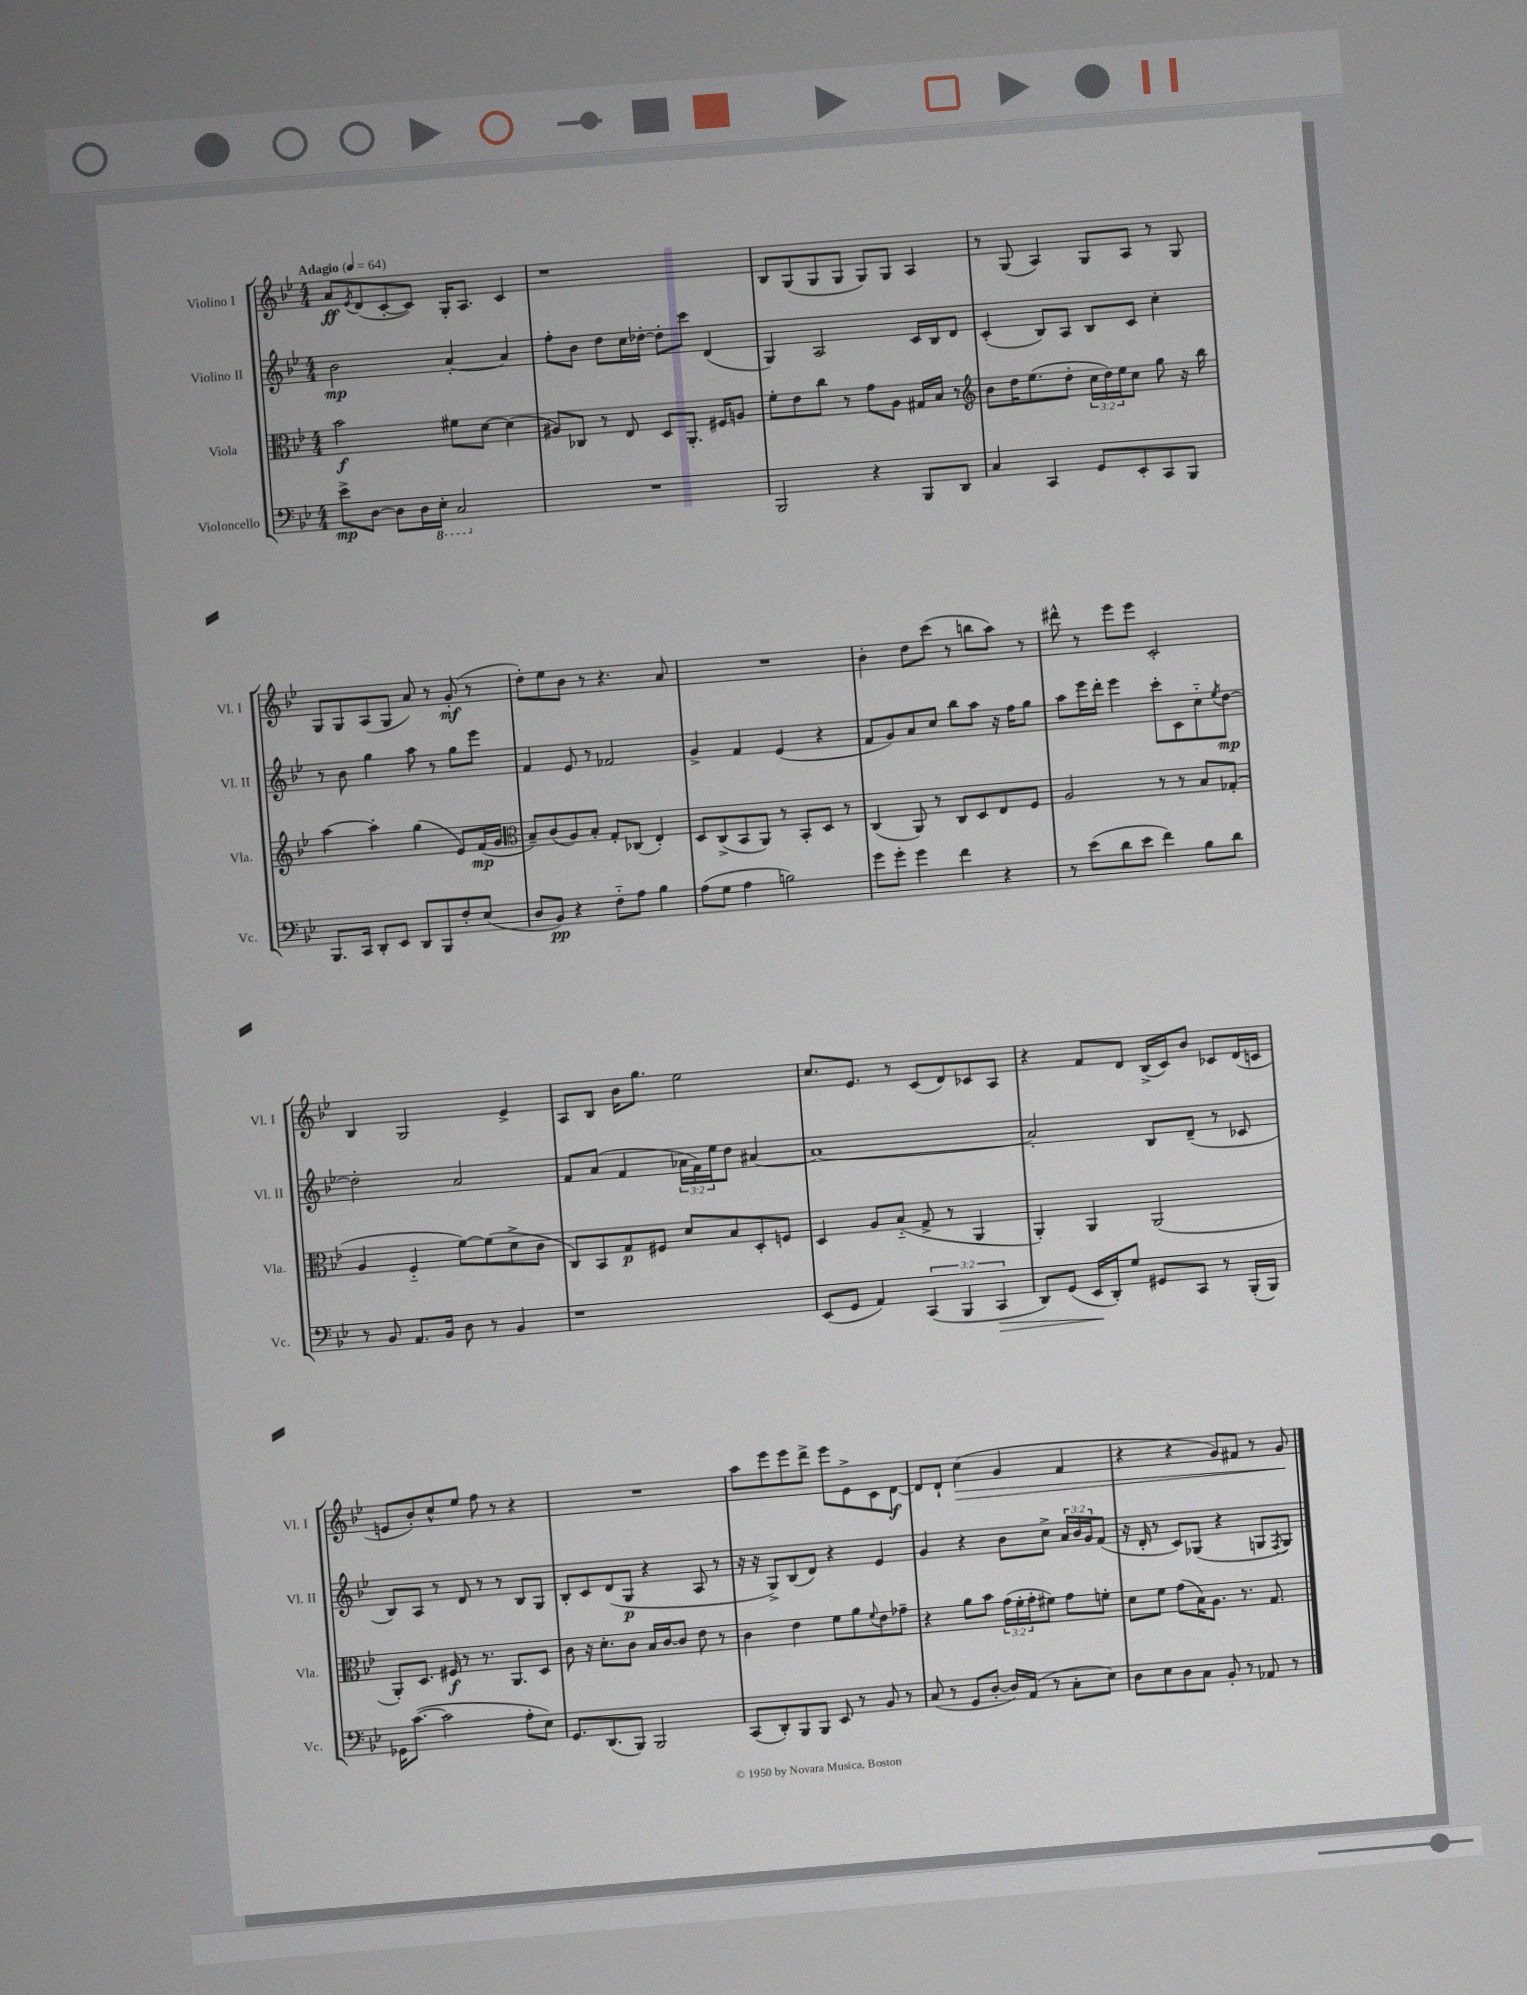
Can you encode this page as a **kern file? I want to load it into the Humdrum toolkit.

**kern	**kern	**kern	**kern
*staff4	*staff3	*staff2	*staff1
*clefF4	*clefC3	*clefG2	*clefG2
*k[b-e-]	*k[b-e-]	*k[b-e-]	*k[b-e-]
*M4/4	*M4/4	*M4/4	*M4/4
*MM64	*MM64	*MM64	*MM64
8e-^\L	2b-\	2b-\	8a/L
.	.	.	8qe-/
[8D\J	.	.	(8d/
8D\]L	.	.	[8c'/
16D\L	.	.	8c/]J)
16EE-'\JJ	.	.	.
2CC/	8f#\L	[4a'/	16G'/LK
.	.	.	8.A/J
.	[8d\J	.	.
.	(4d\]	4a/]	4c/
=	=	=	=
1r	8A#/L)	8ff'\L	1r
.	8C-/J	8b-\J	.
.	8r	8dd\L	.
.	8E-/	16cc\L	.
.	.	[16dd-'\JJ	.
.	8D/L	8dd-'\]L	.
.	8.AA'/J	8ccc\J	.
.	.	(4d/	.
.	16F#/LK	.	.
.	8A/J	.	.
=	=	=	=
2BBB-/	8f'\L	4G/)	8B-/L
.	8e-\	.	(8G/
.	8cc\J	2A/	8G/
.	8r	.	8G/J
4r	8g\L	.	8G/L)
.	8A\J	.	8G/J
8BBB-/L	16G#/LL	16c/LL	4A/
.	16B-/JJ	16B-/J	.
8DD/J	8r	8d/J	.
=	=	=	=
*	*clefG2	*	*
4C/	8b-\L	(4c'/	8r
.	16dd\K	.	(8G/
.	(8.ee-\	.	.
4CC/	.	8B-/L)	4A/)
.	8dd'\J	8A/J	.
8GG/L	24cc\LL	8B-/L	8G/L
.	24dd\)	.	.
.	24ee-\J	.	.
8EE-'/	8cc\J	8c/J	8A/J
8CC/	8gg\	4cc'\	8r
8BBB-/J	16r	.	8G/
.	16bb-\	.	.
=	=	=	=
8.BBB-/L	[4aa\	8r	8G/L
.	.	8b-\	8G/
16CC/Jk	.	.	.
8DD'/L	4aa'\]	4gg\	(8A/
8EE-/J	.	.	8G/J
8DD/L	(4gg\	8aa\	8a/)
8BBB-/	.	8r	8r
8F'/	8e-/L)	8gg\L	(8g'/
(8E-/J	(16f/L	8eee-\J	8r
.	16g/JJ	.	.
=	=	=	=
*	*clefC3	*	*
8D/L	8B-~/L)	4f/	8dd'\L)
8BB-/J)	(8c/	.	8ee-\
4r	8A/)	8e-/	8b-\J
.	8B-'/J	8r	8r
8F'~\L	8G'/L	2f-/	4.r
8A\J	(8C-/J	.	.
4B-\	4E-'/)	.	.
.	.	.	8a/
=	=	=	=
(8A\L	8D/L	4g^/	1r
8G\J	(8C^/	.	.
4A\	8BB-/	4f/	.
.	8AA/J)	.	.
2B\)	8r	(4e-/	.
.	8BB-'/L	.	.
.	8D/J	4r	.
.	8r	.	.
=	=	=	=
8g\L	(4C/	8f/L	4b-'\
8g'\J	.	8g/)	.
4g\	8AA/)	8a/	8dd\L
.	8r	8cc/J	(8ccc\J
4f\	8C/L	8bb-\L	8r
.	8D/	8aa\J	8bb\L
4r	8E-/	16r	8aa\J)
.	.	16ff\LK	.
.	8F/J	8gg\J	8r
=	=	=	=
8r	2A/	8aa\L	8ddd#^^\
(8e-\L	.	16eee-\L	8r
.	.	16ddd'\JJ	.
8d\	.	4eee-\	8eee-\L
8e-\J	.	.	8eee-\J
4f\)	8r	8ccc'\L	2c'/
.	8r	8c\	.
8B-\L	8B-/L	8cc'~\	.
.	.	8qee-/	.
8d\J	(8G-'/J	[8dd\J	.
=	=	=	=
8r	4A/	2dd'\]	4B-/
8BB-/	.	.	.
8.AA/L	4F'~/	.	2G/
16BB-/Jk	.	.	.
8D\	[8f\L)	2a/	.
8r	(8f\]	.	.
4BB-/	8d^\	.	4e-^/
.	8c\J	.	.
=	=	=	=
1r	8C/L)	8f/L	8A/L
.	8BB-/	(8a/J	8B-/J
.	8G/	4f/	16b-\LK
.	.	.	8.gg\J
.	8F#/J	.	.
.	8d/L	24a-\LL	2ee-\
.	.	24f\)	.
.	.	24ee-\J	.
.	8B-/	8dd\J	.
.	8D'/	[4a#/	.
.	8F/J	.	.
=	=	=	=
(8EE-/L	4D/	1a#_	8.cc/L
8GG/J	.	.	.
.	.	.	8.e-/J
4AA/)	8A/L	.	.
.	(8B-'~/J	.	8r
(6CC/	8G^/	.	(8c/L
.	8r	.	8d/)
6BBB-/	.	.	.
.	4AA/	.	8c-/
6CC/	.	.	.
.	.	.	8A/J
=	=	=	=
8DD/L)	4AA'/)	2a#'/]	4r
(8GG/J	.	.	.
16EE-/LL	4AA/	.	8f/L
16DD'/J)	.	.	.
8G/J	.	.	8d/J
8GG#/L	(2AA/	8B-/L	(16B-^/LL
.	.	.	16c/J)
8CC/J	.	(8d~/J	8b-/J
8r	.	8r	8c-/L
(16BBB-'/LL	.	8c-/	(16d/L
16BBB-/JJ)	.	.	16c/JJ
=	=	=	=
16GG-\LK	8AA'/L)	8B-/L)	8e/L
([8.c\J	.	.	.
.	8.D/J	8A/J	8b-'/)
2c\]	.	8r	8cc^^/
.	16F#/	.	.
.	8r	8d/	8ee-/J
.	8.r	8r	8ff\
.	.	8r	8r
.	8.AA/L	.	.
8A'\L	.	8B-/L	4r
8E-\J)	8D/J	8G/J	.
=	=	=	=
8.GG/L	8c\	8B-'/L	1r
.	16r	8c/	.
(8.DD/	8.d'\L	.	.
.	.	(8d/	.
8BBB-/J)	8c\J	8G/J	.
2BBB-/	16B-/LL	4r	.
.	[16c/J	.	.
.	8c/]J	.	.
.	8e-\	8A/	.
.	8r	8r	.
=	=	=	=
(8CC/L	4c\	16r	8aa\L
.	.	16r	.
8DD'/)	.	8G^/L)	8eee-\
8BBB-/	4e-\	(8B-/	8eee-\
8BBB-/J	.	8d/J)	8ddd^\J
8EE-/	8f\L	4r	8eee-\L
8r	8a\	.	8e-^\
.	8qqf/	.	.
8BB-/	8e-\	4e-/	8c\
8r	8g-~\J	.	[8d\J
=	=	=	=
(8C/	4r	4g/	8d/]L
8r	.	.	8d`/J
8GG/L	8a\L	4r	(4cc\
[8D'/J	8b-\J	.	.
16D/]LL)	(24g\LL	8b-\L	4g/
.	24f'\	.	.
(16AA/JJ	.	.	.
.	24g'\J	.	.
8r	8f#\J)	8cc^\J	.
8C'\L	8g\L	24a/LL	4f/
.	.	24b-/	.
.	.	24g/J	.
8E-\J)	8f'\J	(8f/J	.
=	=	=	=
8D\L	8d\L	16r	4r
.	.	16d'/	.
8E-\	8f\J	8r	.
8D\	(8g\L	8c/L)	4r
8C\J	16B-\K)	(8G-/J	.
.	8.A\J	.	.
8BB-'/	.	4r	8g/L)
8r	8.r	.	8f#/J
8AA-/	.	8G/L	8r
.	8.G/	.	.
.	.	8qF/	.
8r	.	8G/J)	8g/
==	==	==	==
*-	*-	*-	*-
